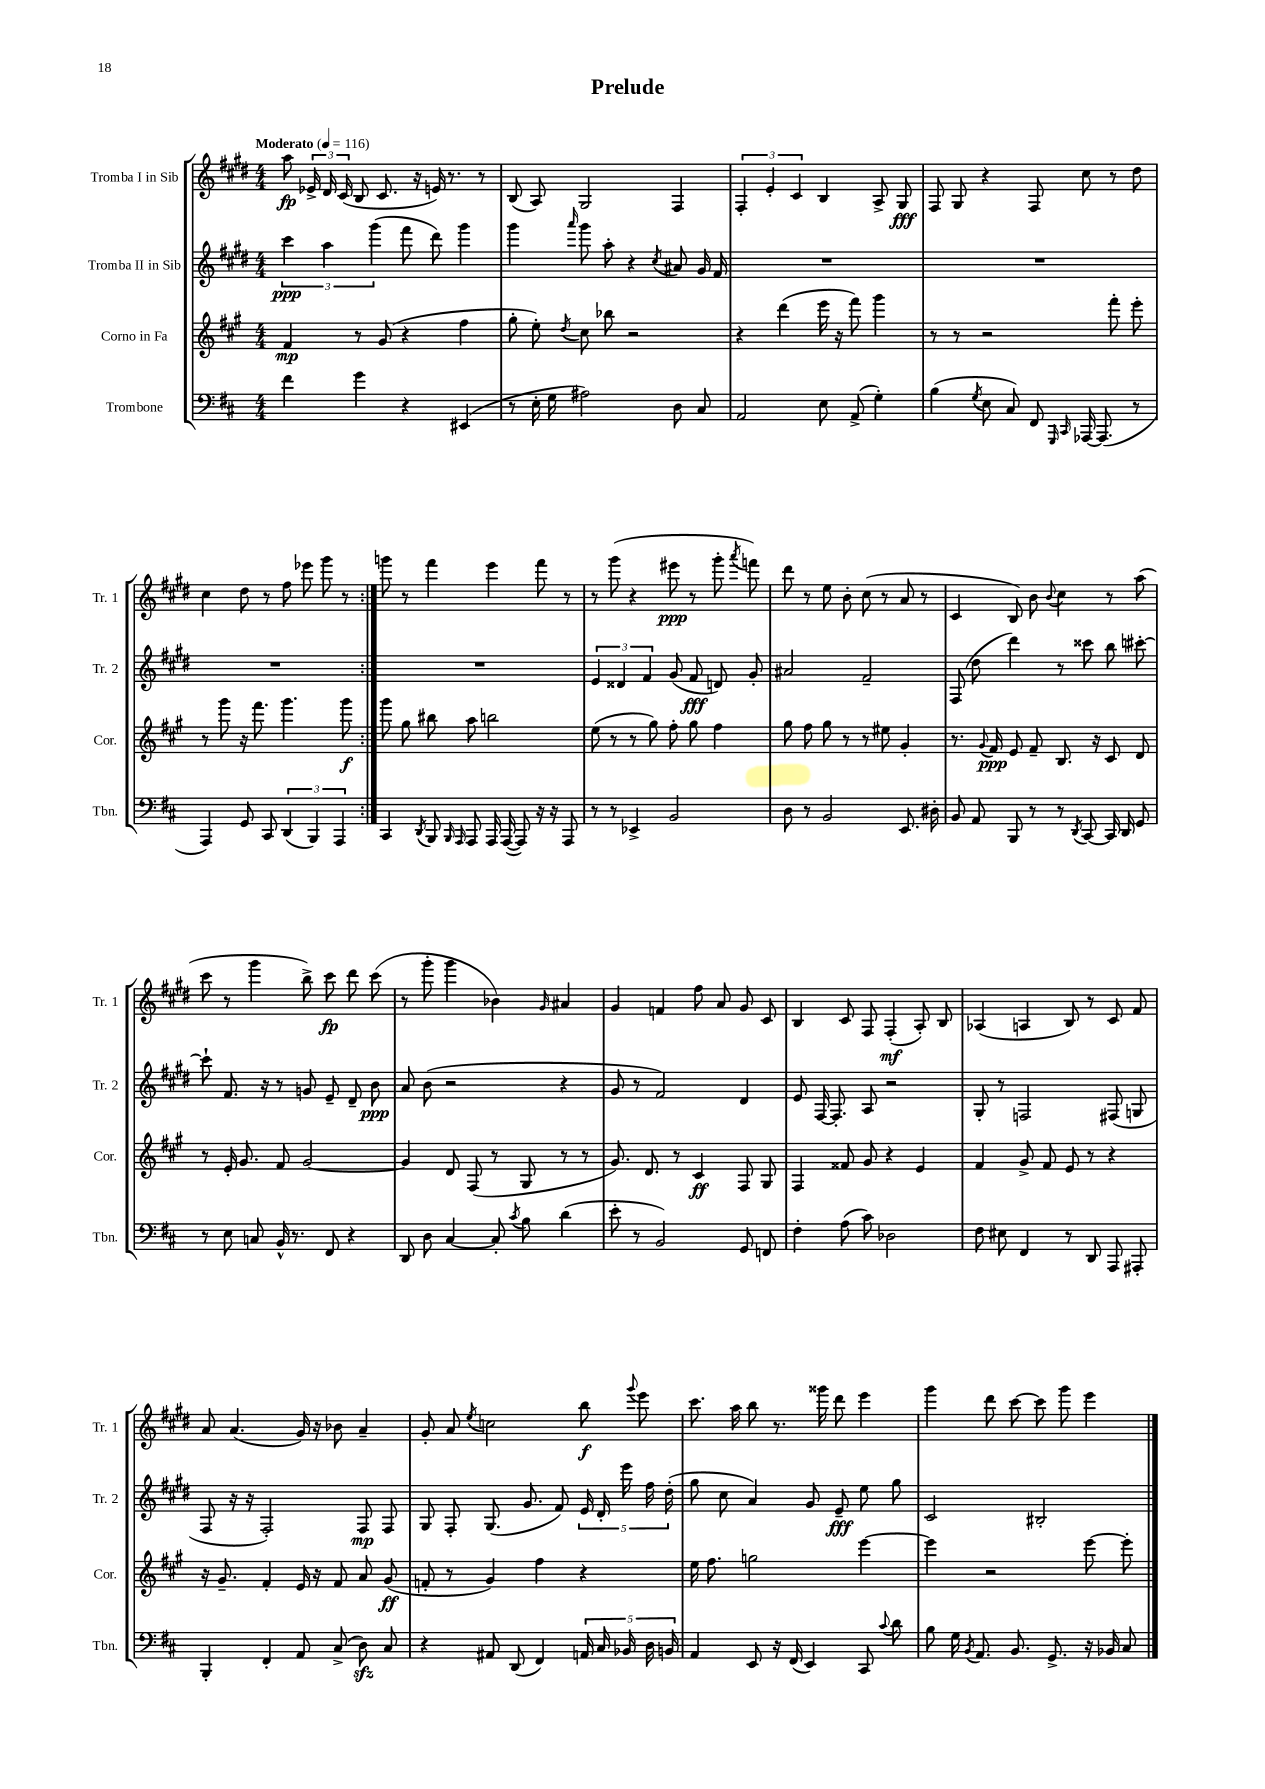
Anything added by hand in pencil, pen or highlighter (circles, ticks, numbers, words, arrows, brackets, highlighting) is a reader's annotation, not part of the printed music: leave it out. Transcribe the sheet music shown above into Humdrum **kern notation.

**kern	**kern	**kern	**kern
*staff4	*staff3	*staff2	*staff1
*clefF4	*clefG2	*clefG2	*clefG2
*k[f#c#]	*k[f#c#g#]	*k[f#c#g#d#]	*k[f#c#g#d#]
*M4/4	*M4/4	*M4/4	*M4/4
*MM116	*MM116	*MM116	*MM116
4f#	4f#	6ccc#	8aa
.	.	.	24e-^
.	.	6aa	24d#
.	.	.	(24c#
4g	8r	.	8B
.	.	(6ggg#	.
.	(8g#	.	8.c#
4r	4r	8fff#	.
.	.	.	16r
.	.	8ddd#)	16e)
.	.	.	8.r
(4EE#	4ff#	4ggg#	.
.	.	.	8r
=	=	=	=
8r	8gg#'	4ggg#	(8B
16E'	8ee')	.	8A)
16G	.	.	.
.	8qdd	16qqaaa	.
2A#)	8cc#	8ggg#	2G#
.	8bb-	8aa'	.
.	2r	4r	.
.	.	8qcc#	.
8D	.	8a#	4F#
8C#	.	16g#	.
.	.	16f#	.
=	=	=	=
2AA	4r	1r	6F#'
.	.	.	6e'
.	(4ddd	.	.
.	.	.	6c#
8E	16eee	.	4B
.	16r	.	.
(8AA^	8fff#)	.	.
4G')	4ggg#	.	8A^
.	.	.	8G#
=	=	=	=
(4B	8r	1r	8F#
.	8r	.	8G#
8qG	.	.	.
8E	2r	.	4r
8C#)	.	.	.
8FF#	.	.	8F#
16qqGGG	.	.	.
16qqCC#	.	.	.
[16AAA-	.	.	8cc#
(8.AAA-]	.	.	.
.	8fff#'	.	8r
8r	8eee'	.	8dd#
=	=	=	=
4AAA)	8r	1r	4cc#
.	8ggg#	.	.
8GG	16r	.	8dd#
.	8.fff#	.	.
8CC#	.	.	8r
(6DD	4.ggg#	.	8ff#
.	.	.	8eee-
6BBB)	.	.	.
.	.	.	8ggg#
6AAA	.	.	.
.	8ggg#	.	8r
=:|!	=:|!	=:|!	=:|!
4CC#	8ggg#	1r	8ggg
.	8gg#	.	8r
8qDD	.	.	.
8BBB	8bb#	.	4fff#
16qqBBB	.	.	.
16qqAAA	.	.	.
8AAA	8aa	.	.
16AAA	2bb	.	4eee
([16AAA	.	.	.
8AAA])	.	.	.
16r	.	.	8fff#
16r	.	.	.
8AAA	.	.	8r
=	=	=	=
8r	(8ee	6e	8r
8r	8r	.	(8ggg#
.	.	6d##	.
4EE-^	8r	.	4r
.	.	6f#	.
.	8gg#)	.	.
2BB	8ff#'	(8g#	8eee#
.	8gg#	8f#	8r
.	4ff#	8d)	8ggg#'
.	.	.	8qaaa
.	.	8g#'	8fff)
=	=	=	=
8D	8gg#	2a#	8ddd#
8r	8ff#	.	8r
2BB	8gg#	.	8ee
.	8r	.	8b'
.	8r	2f#~	(8cc#
.	8ee#	.	8r
8.EE	4g#'	.	8a
.	.	.	8r
16D#'	.	.	.
=	=	=	=
8BB	8.r	(8F#	4c#
8AA	.	8dd#	.
.	8qqg#	.	.
.	16f#	.	.
8BBB	8e	4ddd#)	8B)
8r	8f#~	.	8b
.	.	.	8qqb
8r	8.B	8r	4cc#
8qDD	.	.	.
[8CC#	.	8ccc##	.
.	16r	.	.
16CC#]	8c#	8bb	8r
16DD	.	.	.
8GG	8d	[8ccc#'	(8aa
=	=	=	=
8r	8r	8ccc#`]	8ccc#
8E	16e'	8.f#	8r
.	8.g#	.	.
8C	.	.	4ggg#
.	.	16r	.
16BB^^	8f#	8r	.
8.r	.	.	.
.	[2g#	8g	8bb^)
8FF#	.	8e~	8ccc#
4r	.	8d#~	8ddd#
.	.	8b	(8ccc#
=	=	=	=
8DD	4g#]	8a	8r
8D	.	(8b	8ggg#'
[4C#	8d	2r	4ggg#
.	(8F#	.	.
8C#']	8r	.	4b-)
8qc#	.	.	.
8B	8G#	.	.
.	.	.	16qqg#
(4d	8r	4r	4a#
.	8r	.	.
=	=	=	=
8e'	8.g#)	8g#	4g#
8r	.	8r	.
.	8.d	.	.
2BB)	.	2f#)	4f
.	8r	.	.
.	4c#	.	8ff#
.	.	.	8a
8GG	8F#	4d#	8g#
8FF	8G#	.	8c#
=	=	=	=
4F#'	4F#	8e	4B
.	.	[16F#	.
.	.	8.F#']	.
(8A	8f##	.	8c#
8c#)	8g#	8A	8F#
2D-	4r	2r	(4F#'
.	4e	.	8A')
.	.	.	8B
=	=	=	=
8F#	4f#	8G#'	(4A-
8E#	.	8r	.
4FF#	8g#^	2F	4A
.	8f#	.	.
8r	8e	.	8B)
8DD	8r	.	8r
8AAA	4r	(8F#	8c#
8AAA#'	.	8G	8f#
=	=	=	=
4BBB'	16r	8F#	8a
.	8.g#~	.	.
.	.	16r	(4.a
.	.	16r	.
4FF#'	4f#'	2F#')	.
8AA	16e	.	16g#)
.	16r	.	16r
(8C#^	8f#	.	8b-
8D)	8a	8F#	4a~
8C#	(8g#	8F#	.
=	=	=	=
4r	8f'	8G#	8g#'
.	8r	8F#'	8a
.	.	.	8qee
8AA#	4g#)	(8.G#	2cc
(8DD	.	.	.
.	.	8.g#	.
4FF#)	4ff#	.	.
.	.	8f#)	.
20AA	4r	20e	8bb
20C#	.	20d#'	.
20BB-	.	20eee	.
.	.	.	8qqggg#
.	.	.	8eee
20D	.	20ff#	.
20BB	.	(20dd#'	.
=	=	=	=
4AA	16ee	8gg#	8.ccc#
.	8.ff#	.	.
.	.	8cc#	.
.	.	.	16aa
8EE	2gg	4a)	8bb
16r	.	.	8.r
(16FF#	.	.	.
4EE)	.	8g#	.
.	.	.	16ggg##
.	.	8e~	8ddd#
8CC#	[4eee	8ee	4eee
8qqc#	.	.	.
8d	.	8gg#	.
=	=	=	=
8B	4eee]	2c#	4ggg#
16G	.	.	.
8qBB	.	.	.
8.AA	.	.	.
.	2r	.	8ddd#
8.BB	.	.	[8ccc#
.	.	2B#'	8ccc#]
8.GG^	.	.	.
.	.	.	8ggg#
16r	[8eee	.	4eee
16BB-	.	.	.
8C#	8eee']	.	.
==	==	==	==
*-	*-	*-	*-
